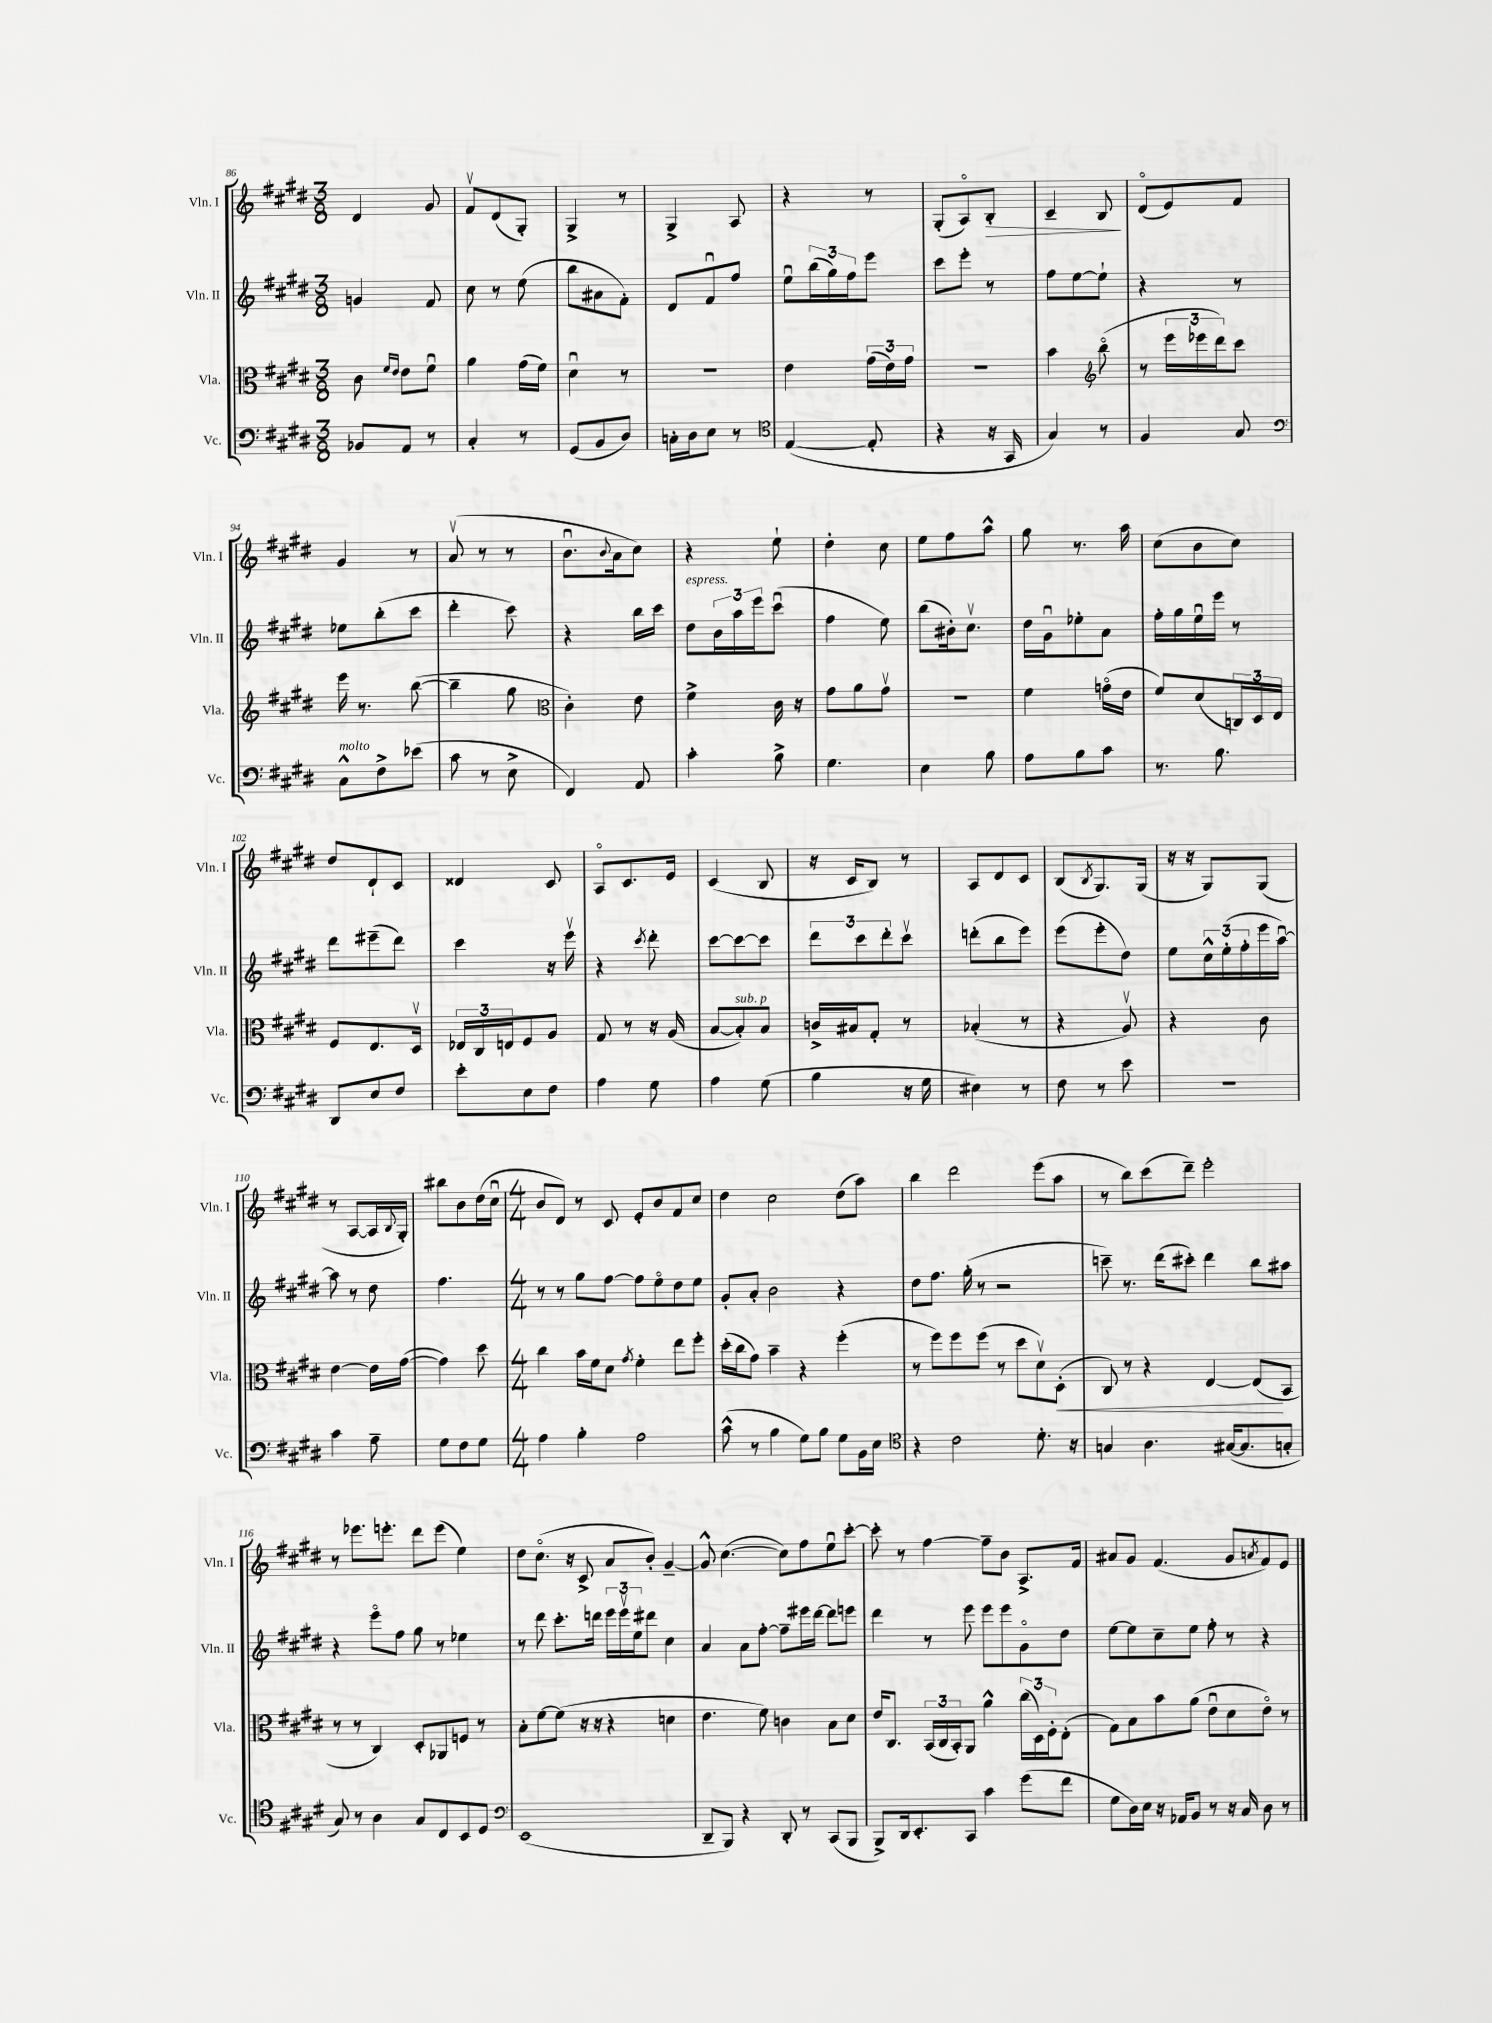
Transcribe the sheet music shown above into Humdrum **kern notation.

**kern	**kern	**dynam	**kern	**kern	**dynam
*part4	*part3	*part3	*part2	*part1	*part1
*staff4	*staff3	*staff3	*staff2	*staff1	*staff1
*I"Vc.	*I"Vla.	*	*I"Vln. II	*I"Vln. I	*
*I'Vc.	*I'Vla.	*	*I'Vln. II	*I'Vln. I	*
*clefF4	*clefC3	*	*clefG2	*clefG2	*
*k[f#c#g#d#]	*k[f#c#g#d#]	*	*k[f#c#g#d#]	*k[f#c#g#d#]	*
*M3/8	*M3/8	*	*M3/8	*M3/8	*
=86	=86	=86	=86	=86	=86
8BB-X/L	8c#\	.	4gn/	4d#/	.
.	16qqf#/LL	.	.	.	.
.	16qqe/JJ	.	.	.	.
8AA/J	8e\L	.	.	.	.
8r	8f#u\J	.	8f#/	8g#/	.
=87	=87	=87	=87	=87	=87
4C#'/	4a\	.	8cc#\	8f#v/L	.
.	.	.	8r	(8d#/	.
8r	(16g#\LL	.	(8ee\	8G#'/J)	.
.	16f#\JJ)	.	.	.	.
=88	=88	=88	=88	=88	=88
(8GG#/L	4d#u\	.	8bb\L	4G#^/	.
8BB/	.	.	8a#X\	.	.
8D#/J)	8r	.	8f#'\J)	8r	.
=89	=89	=89	=89	=89	=89
16Cn'\LL	4.r	.	8d#/L	4G#^/	.
16D#\J	.	.	.	.	.
8E\J	.	.	8f#u/	.	.
8r	.	.	8ff#/J	8A/	.
=90	=90	=90	=90	=90	=90
*clefC4	*	*	*	*	*
([4E/	4e\	.	8eeu\L	4r	.
.	.	.	(24bb\L	.	.
.	.	.	24gg#\)	.	.
.	.	.	24ff#\J	.	.
8E'/]	(24g#\LL	.	8eee\J	8r	.
.	24e\)	.	.	.	.
.	24g#\JJ	.	.	.	.
=91	=91	=91	=91	=91	=91
4r	4.r	.	8ccc#\L	(8G#'/L	.
.	.	.	8eee'\J	8A/)	.
!	!	!	!	!	!LO:HP:b
16r	.	.	8r	8B'/J	>
16GG#/	.	.	.	.	.
=92	=92	=92	=92	=92	=92
4G#/)	4b\	.	8ff#\L	4c#~/	.
.	.	.	[8ee\	.	.
*	*clefG2	*	*	*	*
8r	(8bb\	.	8ee`\J]	8B/	.
.	.	.	.	.	]
=93	=93	=93	=93	=93	=93
4F#/	8r	.	4r	(8d#/L	.
.	24eee\LL	.	.	8e/)	.
.	24eee-X\	.	.	.	.
.	24ddd#\J)	.	.	.	.
8G#/	8ccc#\J	.	8r	8f#/J	.
!!LO:LB:g=z
=94	=94	=94	=94	=94	=94
*clefF4	*	*	*	*	*
!LO:TX:a:i:t=molto	!	!	!	!	!
8C#^^\L	16eee\	.	8ee-X\L	4g#/	.
.	8.r	.	.	.	.
8F#^\	.	.	(8bb'\	.	.
(8e-X\J	([8bb\	.	8ccc#\J	8r	.
=95	=95	=95	=95	=95	=95
8c#\	4bb~\]	.	4ddd#'\	(8av/	.
8r	.	.	.	8r	.
8E^\	8gg#\	.	8ccc#\)	8r	.
=96	=96	=96	=96	=96	=96
*	*clefC3	*	*	*	*
4FF#/)	4c#'\)	.	4r	8.bu\L	.
.	.	.	.	8qqb/	.
.	.	.	.	16a\k	.
8AA/	8e\	.	16bb\LL	8cc#\J)	.
.	.	.	16ccc#\JJ	.	.
=97	=97	=97	=97	=97	=97
!	!	!	!LO:TX:a:i:t=espress.	!	!
4c#'\	4f#^\	.	8dd#\L	4r	.
.	.	.	24b\L	.	.
.	.	.	24aa\	.	.
.	.	.	24eee\J	.	.
8B^\	16c#\	.	(8ccc#u\J	8ee`\	.
.	16r	.	.	.	.
=98	=98	=98	=98	=98	=98
4.G#\	8g#\L	.	4ff#\	4dd#'\	.
.	8a\	.	.	.	.
.	8g#v\J	.	8ee\)	8cc#\	.
=99	=99	=99	=99	=99	=99
4E\	4.r	.	(8bb\L	8ee\L	.
.	.	.	16b#X'\k)	8ff#\	.
.	.	.	8.cc#v\J	.	.
8B\	.	.	.	8aa^^\J	.
=100	=100	=100	=100	=100	=100
8A\L	4f#\	.	16dd#\LL	8gg#\	.
.	.	.	16g#u\J	.	.
8B\	.	.	8ee-X'\	8.r	.
8c#\J	(16gn\LL	.	8a\J	.	.
.	16e\JJ	.	.	16aa\	.
=101	=101	=101	=101	=101	=101
8.r	8f#/L)	.	16ff#'\LL	(8cc#\L	.
.	.	.	16gg#\	.	.
.	(8d#/	.	16eeu\	8b\	.
8.B\	.	.	16eee\JJ	.	.
.	24Cn/L)	.	8r	8cc#\J)	.
.	24D#/	.	.	.	.
.	24E/JJ	.	.	.	.
!!LO:LB:g=z
=102	=102	=102	=102	=102	=102
8DD#/L	8F#/L	.	8ddd#\L	8dd#/L	.
8E/	8.E/	.	(8eee#X~\	8d#`/	.
8F#/J	.	.	8ddd#\J)	8c#/J	.
.	16D#v/Jk	.	.	.	.
=103	=103	=103	=103	=103	=103
8e'\L	24E-X/LL	.	4ccc#\	4d##X/	.
.	24C#/	.	.	.	.
.	24En/J	.	.	.	.
8E\	8F#/	.	.	.	.
8F#\J	8A/J	.	16r	8c#/	.
.	.	.	16eeev\	.	.
=104	=104	=104	=104	=104	=104
4A\	8G#/	.	4r	8A/L	.
.	8r	.	.	8.c#/	.
.	.	.	8qccc#/	.	.
8G#\	16r	.	8ddd#'\	.	.
.	(16A/	.	.	16e/Jk	.
=105	=105	=105	=105	=105	=105
4A\	[8B/L	.	[8ccc#\L	(4c#/	.
!	!LO:TX:a:i:t=sub. p	!	!	!	!
.	8B'/])	.	8ccc#\_	.	.
(8G#\	8B/J	.	8ccc#\J]	8B/	.
=106	=106	=106	=106	=106	=106
4B\	16cn^/LL	.	12ddd#\L	16r	.
.	16B#X/J	.	.	16c#/KL	.
.	.	.	12ccc#\	.	.
.	8G#'/J	.	.	8B/J)	.
.	.	.	12ddd#'\	.	.
16r	8r	.	8ccc#v\J	8r	.
16G#\	.	.	.	.	.
=107	=107	=107	=107	=107	=107
4E#X\)	(4B-X'/	.	(8dddn'\L	8A/L	.
.	.	.	8bb\	8d#/	.
8r	8r	.	8eee\J)	8c#/J	.
=108	=108	=108	=108	=108	=108
8F#\	4r	.	(8eee\L	(8B/L	.
.	.	.	.	8qB/	.
8r	.	.	8eee'\	8.G#/)	.
8e\	8Av/)	.	8dd#\J)	.	.
.	.	.	.	(16G#/Jk	.
=109	=109	=109	=109	=109	=109
4.r	4r	.	8ee\L	16r	.
.	.	.	.	16r	.
.	.	.	24cc#^^\L	8G#/L)	.
.	.	.	(24ee'\	.	.
.	.	.	24ff#'\	.	.
.	8c#\	.	16eee\	(8G#/J	.
.	.	.	[16aau\JJ)	.	.
!!LO:LB:g=z
=110	=110	=110	=110	=110	=110
4c#\	[4e\	.	8aa\]	8r	.
.	.	.	8r	[8A/L	.
8A~\	16e\LL]	.	8dd#\	16A/L]	.
.	.	.	.	8qqB/	.
.	([16g#\JJ	.	.	16G#'/JJ)	.
=111	=111	=111	=111	=111	=111
8G#\L	4g#\])	.	4.ff#\	8bb#X\L	.
8F#\	.	.	.	8b\	.
8G#\J	8dd#\	.	.	(16dd#\L	.
.	.	.	.	16cc#u\JJ	.
=112	=112	=112	=112	=112	=112
*M4/4	*M4/4	*	*M4/4	*M4/4	*
4A\	4cc#\	.	8r	8b/L	.
.	.	.	8r	8d#/J)	.
4B'\	16b\LL	.	8gg#\L	8r	.
.	16f#\J	.	.	.	.
.	8d#\J	.	[8ff#\J	8c#/	.
.	8qg#/	.	.	.	.
2A\	4f#'\	.	8ff#\L]	8e'/L	.
.	.	.	8ee\	8b/	.
.	8ee\L	.	8dd#\	8f#/	.
.	8ff#'\J	.	8ee\J	8cc#/J	.
=113	=113	=113	=113	=113	=113
(8c#^^\	(16dd#'\LL	.	8g#'/L	4dd#\	.
.	16cc#\J	.	.	.	.
8r	8g#\J)	.	8a'/J	.	.
4B\	4b~\	.	2b\	2cc#\	.
8G#\L)	4r	.	.	.	.
8B\J	.	.	.	.	.
8G#\L	(4ff#'\	.	4r	(8dd#\L	.
16BB\L	.	.	.	8aa\J)	.
16E\JJ	.	.	.	.	.
=114	=114	=114	=114	=114	=114
*clefC4	*	*	*	*	*
4r	8r	.	8dd#\L	4bb\	.
.	8ff#\L)	.	8.ff#\J	.	.
2c#\	8ff#\	.	.	2ddd#\	.
.	.	.	(16gg#'\	.	.
.	(8ff#\J	.	8r	.	.
.	8r	.	2r	.	.
.	8dd#\L	.	.	.	.
8.d#'\	8d#v\)	.	.	(8eee\L	.
!	!	!LO:HP:b	!	!	!
.	(8D#'\J	<	.	8aa\J	.
16r	.	.	.	.	.
=115	=115	=115	=115	=115	=115
4Gn/	8C#/)	.	8cccn~\)	8r	.
.	8r	.	8.r	8bb\L)	.
4.A\	4r	.	.	(8ccc#\	.
.	.	.	(16ddd#\KL	.	.
.	.	.	8ccc#X'\J)	8ddd#~\J)	.
.	[4E/	.	4ddd#\	2eee'\	.
([16G#X/KL	.	.	.	.	.
8.G#/]	.	.	.	.	.
.	(8E/L]	.	8bb\L	.	.
8Gn'/J	8BB/J	[	8aa#X\J	.	.
!!LO:LB:g=z
=116	=116	=116	=116	=116	=116
8G#/)	8r	.	4r	8r	.
8r	8r	.	.	8.eee-X\L	.
4A\	4C#/)	.	8eee\L	.	.
.	.	.	.	8.eeen'\J	.
.	.	.	8ff#\J	.	.
8G#/L	8D#'/L	.	8gg#\	8ddd#\L	.
8C#/	8AA-X/	.	8r	(8eee\J	.
8BB/	8Fn/J	.	4ee-X\	4ee\)	.
8D#/J	8r	.	.	.	.
=117	=117	=117	=117	=117	=117
*clefF4	*	*	*	*	*
(1EE	8B'\L	.	8r	8dd#\L	.
.	[8f#\	.	8ddd#\	(8.cc#\J	.
.	(8f#\J]	.	8.ccc#'\L	.	.
.	.	.	.	16r	.
.	16r	.	.	8c#^/	.
.	16r	.	16dddn\Jk	.	.
.	4r	.	24eee\LL	8a/L	.
.	.	.	24eeev\	.	.
.	.	.	24ee\J	.	.
.	.	.	8ddd#X\J	8b'/J)	.
.	4dn\	.	4cc#\	[4g#~/	.
=118	=118	=118	=118	=118	=118
8DD#~/L	4.e\	.	4a/	8g#^^/]	.
8BBB/J)	.	.	.	([4.cc#\	.
4r	.	.	8a\L	.	.
.	8f#\)	.	[8ff#'\J	.	.
8DD#'/	4cn\	.	8ff#~\L]	8cc#\L])	.
8r	.	.	16eee#X\L	8ff#\	.
.	.	.	[16ddd#\JJ	.	.
(8CC#/L	8B\L	.	8ddd#\L]	8eeu\	.
8BBB/J	8d#\J	.	8eeen\J	[8ccc#'\J	.
=119	=119	=119	=119	=119	=119
8BBB^/L)	16e/KL	.	4ddd#\	8ccc#'\]	.
.	8.C#/J	.	.	.	.
16DD#/k	.	.	.	8r	.
8.EE'/	.	.	.	.	.
.	(24BB/LL	.	8r	[4ff#\	.
.	24C#/	.	.	.	.
.	24BB'/J)	.	.	.	.
8CC#/J	8AA/J	.	8eee\	.	.
4c#\	4a^^\	.	8eee\L	8ff#~\L]	.
.	.	.	8eee\	8b\J	.
(8g#\L	(24cc#\LL	.	8g#\	8.A^/L	.
.	24D#\)	.	.	.	.
.	24F#'\J	.	.	.	.
8f#\J	(8E'\J	.	8dd#\J	.	.
.	.	.	.	16f#/Jk	.
=120	=120	=120	=120	=120	=120
8G#\L	8G#\L)	.	[8ee\L	8a#X/L	.
16D#\L)	8B\	.	8ee\]	8g#/J	.
16E\JJ	.	.	.	.	.
16r	8b\	.	8cc#~\	(4.f#/	.
16AA-X/KL	.	.	.	.	.
8BB/J	(8a\J	.	8ee\J	.	.
8r	8eu\L	.	8ff#'\	.	.
16r	8d#\	.	8r	8g#/L	.
16C#/	.	.	.	.	.
.	.	.	.	8qan/	.
8D#\	8e\J)	.	4r	8f#/)	.
8r	8r	.	.	8e/J	.
==	==	==	==	==	==
*-	*-	*-	*-	*-	*-
